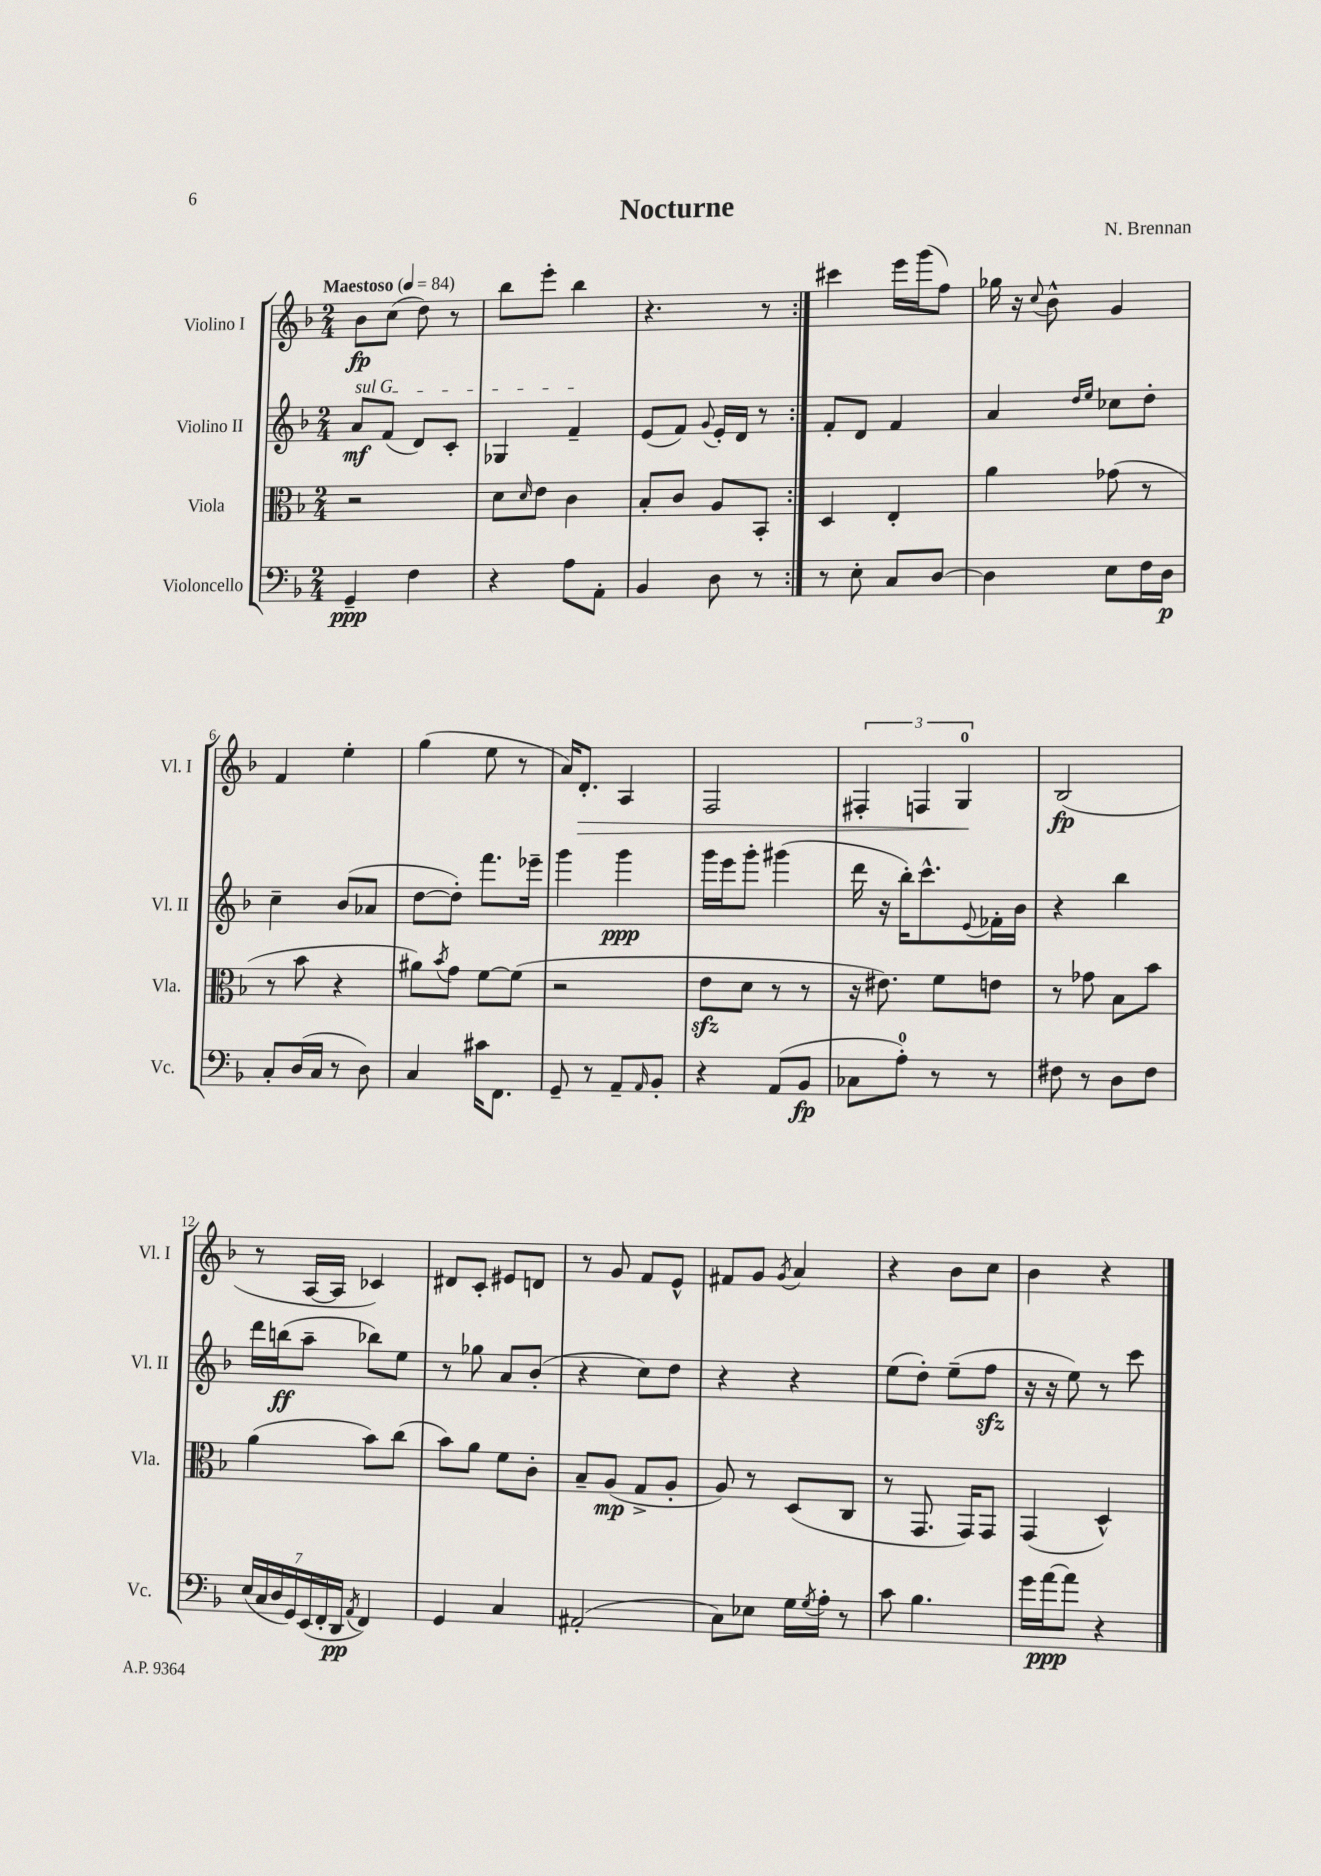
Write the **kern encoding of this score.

**kern	**kern	**kern	**kern
*staff4	*staff3	*staff2	*staff1
*clefF4	*clefC3	*clefG2	*clefG2
*k[b-]	*k[b-]	*k[b-]	*k[b-]
*M2/4	*M2/4	*M2/4	*M2/4
*MM84	*MM84	*MM84	*MM84
4GG~/	2r	8a/L	8b-\L
.	.	(8f/J	(8cc\J
4F\	.	8d/L)	8dd\)
.	.	8c'/J	8r
=	=	=	=
4r	8d\L	4G-/	8bb-\L
.	16qqd/	.	.
.	8e\J	.	8eee'\J
8A\L	4c\	4f~/	4bb-\
8AA'\J	.	.	.
=	=	=	=
4BB-/	8B-'/L	(8e/L	4.r
.	8c/J	8f/J)	.
.	.	8qqg/	.
8D\	8A/L	16e'/LL	.
.	.	16d/JJ	.
8r	8BB-'/J	8r	8r
=:|!	=:|!	=:|!	=:|!
8r	4D/	8f'/L	4ccc#\
8E'\	.	8d/J	.
8C/L	4E'/	4f/	16eee\LL
.	.	.	(16ggg\J
[8D/J	.	.	8ff\J)
=	=	=	=
4D\]	4a\	4a/	16gg-\
.	.	.	16r
.	.	.	8qqcc/
.	.	.	8b-^^\
.	.	16qqdd/LL	.
.	.	16qqee/JJ	.
8E\L	(8g-\	8cc-\L	4g/
16F\L	8r	8dd'\J	.
16D\JJ	.	.	.
=	=	=	=
8C'/L	8r	4cc~\	4f/
(16D/L	8b-\	.	.
16C/JJ	.	.	.
8r	4r	(8b-/L	4ee'\
8D\)	.	8a-/J	.
=	=	=	=
4C/	8a#\L)	[8dd\L	(4gg\
.	8qb-/	.	.
.	8g\J	8dd'\]J)	.
16c#\LK	[8f\L	8.fff\L	8ee\
8.FF\J	.	.	.
.	(8f\]J	.	8r
.	.	16eee-~\Jk	.
=	=	=	=
8GG~/	2r	4ggg\	16a/LK)
.	.	.	8.d'/J
8r	.	.	.
8AA~/L	.	4ggg\	4A/
16qqAA/	.	.	.
8BB-'/J	.	.	.
=	=	=	=
4r	8e\L	16ggg\LL	2F/
.	.	16eee\J	.
.	8d\J	8ggg'\J	.
(8AA/L	8r	(4ggg#\	.
8BB-/J	8r	.	.
=	=	=	=
8C-\L	16r	16ddd\	6F#'/
.	8.e#\)	16r	.
8A'\J)	.	16bb-'\LK)	.
.	.	.	6F/
.	.	8.ccc^^\	.
8r	8f\L	.	.
.	.	.	6G/
.	.	8qqe/	.
8r	8e\J	16f-'\L	.
.	.	16b-\JJ	.
=	=	=	=
8F#\	8r	4r	(2B-/
8r	8g-\	.	.
8D\L	8B-\L	4bb-\	.
8F#\J	8b-\J	.	.
=	=	=	=
(28E/LL	(4a\	16ddd\LL	8r
28C/	.	.	.
.	.	(16bb\J	.
28D/	.	.	.
28GG/)	.	.	.
.	.	8aa~\J	[16A/LL
(28EE/	.	.	.
28FF'/	.	.	.
.	.	.	16A/]JJ
28DD/JJ	.	.	.
8qAA/	.	.	.
4FF/)	8b-\L)	8bb-\L)	4c-/)
.	(8cc\J	8ee\J	.
=	=	=	=
4GG/	8b-\L)	8r	8d#/L
.	8a\J	8gg-\	8c'/J
4C/	8f\L	8a/L	8e#/L
.	8c'\J	(8b-'/J	8d/J
=	=	=	=
(2AA#'/	8B-~/L	4r	8r
.	(8A/J	.	8g/
.	8G^/L	8cc\L)	8f/L
.	8A'/J	8dd\J	8e^^/J
=	=	=	=
8C\L)	8A/)	4r	8f#/L
8E-\J	8r	.	8g/J
.	.	.	8qg/
16G\LL	(8D/L	4r	4a/
8qG/	.	.	.
16A'\JJ	.	.	.
8r	8C/J	.	.
=	=	=	=
8c\	8r	(8ee\L	4r
4.B-\	8.GG/	8dd'\J)	.
.	.	(8ee~\L	8b-\L
.	16GG/LK)	.	.
.	8GG/J	8ff\J	8cc\J
=	=	=	=
16g\LL	(4GG/	16r	4b-\
[16a\J	.	16r	.
8a\]J	.	8ee\)	.
4r	4D^^/)	8r	4r
.	.	8ccc\	.
==	==	==	==
*-	*-	*-	*-
